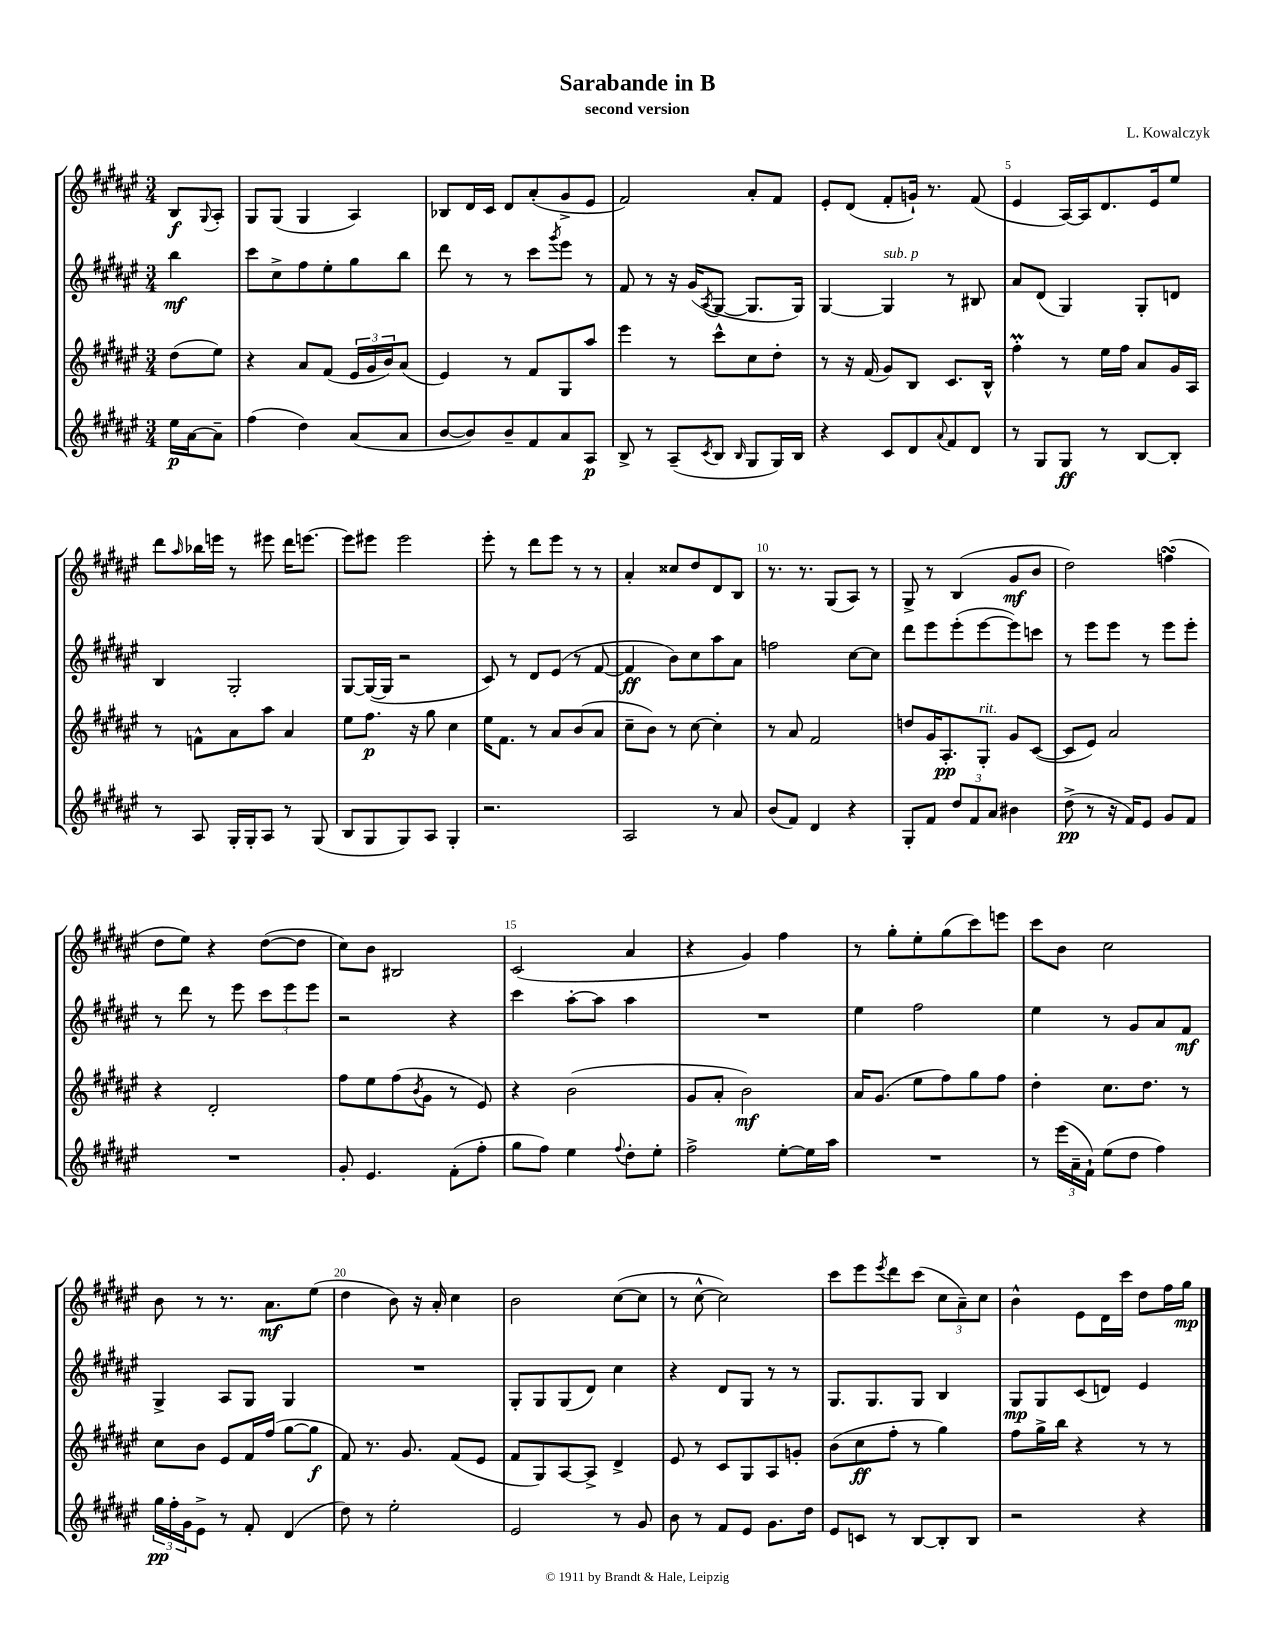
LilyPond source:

\header { title = "Sarabande in B" composer = "L. Kowalczyk" subtitle = "second version" }
<<
\new StaffGroup <<
\new Staff = "s0" {
    \clef treble \key fis \major \numericTimeSignature \time 3/4 \partial 4
    b8\f \appoggiatura { gis8 } ais8-. |
    gis8 gis8( gis4 ais4) |
    bes8 dis'16 cis'16 dis'8 ais'8-.( gis'8-> eis'8 |
    fis'2) ais'8-. fis'8 |
    eis'8-. dis'8( fis'8-. g'16-!) r8. fis'8( |
    eis'4 ais16~) ais16 dis'8. eis'16 eis''8 |
    dis'''8 \grace { ais''16 } bes''16 e'''16 r8 eis'''8 dis'''16 e'''8.~ |
    e'''8 eis'''8 eis'''2 |
    eis'''8-. r8 dis'''8 eis'''8 r8 r8 |
    ais'4-. cisis''8 dis''8 dis'8 b8 |
    r8. r8. gis8( ais8) r8 |
    gis8-> r8 b4( gis'8\mf b'8 |
    dis''2) f''4\turn( |
    dis''8 eis''8) r4 dis''8~( dis''8 |
    cis''8) b'8 bis2 |
    cis'2( ais'4 |
    r4 gis'4) fis''4 |
    r8 gis''8-. eis''8-. gis''8( cis'''8) e'''8 |
    cis'''8 b'8 cis''2 |
    b'8 r8 r8. ais'8.\mf eis''8( |
    dis''4 b'8) r16 ais'16-. cis''4 |
    b'2 cis''8~( cis''8 |
    r8 cis''8~-^ cis''2) |
    cis'''8 eis'''8 \acciaccatura { eis'''8 } dis'''8 cis'''8( \tuplet 3/2 { cis''8 ais'8--) cis''8 } |
    b'4-^ eis'8 dis'16 cis'''16 dis''8 fis''16 gis''16\mp \bar "|." |
}
\new Staff = "s1" {
    \clef treble \key fis \major \numericTimeSignature \time 3/4 \partial 4
    b''4\mf |
    cis'''8 cis''8-> fis''8 eis''8-. gis''8 b''8 |
    dis'''8 r8 r8 cis'''8 \acciaccatura { gis'''8 } eis'''8 r8 |
    fis'8 r8 r16 gis'16( \acciaccatura { ais8 } gis8~ gis8. gis16) |
    gis4~ gis4^\markup { \italic "sub. p" } r8 bis8 |
    ais'8 dis'8( gis4) gis8-. d'8 |
    b4 gis2-. |
    gis8~ gis16~( gis16 r2 |
    cis'8) r8 dis'8 eis'8( r8 fis'8~ |
    fis'4\ff b'8) cis''8 ais''8 ais'8 |
    f''2 cis''8~ cis''8 |
    dis'''8 eis'''8 eis'''8-.( eis'''8~ eis'''8) c'''8 |
    r8 eis'''8 eis'''8 r8 eis'''8 eis'''8-. |
    r8 dis'''8 r8 eis'''8 \tuplet 3/2 { cis'''8 eis'''8 eis'''8 } |
    r2 r4 |
    cis'''4 ais''8~-. ais''8 ais''4 |
    R2. |
    eis''4 fis''2 |
    eis''4 r8 gis'8 ais'8 fis'8\mf |
    gis4-> ais8 gis8 gis4 |
    R2. |
    gis8-. gis8 gis8( dis'8) cis''4 |
    r4 dis'8 gis8 r8 r8 |
    gis8. gis8. gis8 b4 |
    gis8\mp gis8 cis'8( d'8) eis'4 \bar "|." |
}
\new Staff = "s2" {
    \clef treble \key fis \major \numericTimeSignature \time 3/4 \partial 4
    dis''8( eis''8) |
    r4 ais'8 fis'8( \tuplet 3/2 { eis'16 gis'16 b'16) } ais'8( |
    eis'4) r8 fis'8 gis8 ais''8 |
    eis'''4 r8 cis'''8-^ cis''8 dis''8-. |
    r8 r16 fis'16( gis'8) b8 cis'8. b16-^ |
    fis''4-.\prall r8 eis''16 fis''16 ais'8 gis'16 ais16 |
    r8 f'8-^ ais'8 ais''8 ais'4 |
    eis''8 fis''8.\p r16 gis''8 cis''4 |
    eis''16 fis'8. r8 ais'8 b'8( ais'8 |
    cis''8-- b'8) r8 cis''8~ cis''4-. |
    r8 ais'8 fis'2 |
    d''8 gis'16 ais8.-.\pp gis8-.^\markup { \italic "rit." } gis'8 cis'8~( |
    cis'8 eis'8) ais'2 |
    r4 dis'2-. |
    fis''8 eis''8 fis''8( \acciaccatura { b'8 } gis'8 r8 eis'8) |
    r4 b'2( |
    gis'8 ais'8-. b'2\mf) |
    ais'16 gis'8.( eis''8 fis''8) gis''8 fis''8 |
    dis''4-. cis''8. dis''8. r8 |
    cis''8 b'8 eis'8 fis'16 fis''16( gis''8~ gis''8\f |
    fis'8) r8. gis'8. fis'8( eis'8 |
    fis'8 gis8) ais8~ ais8-> dis'4-> |
    eis'8 r8 cis'8 gis8 ais8 g'8-. |
    b'8( cis''8\ff fis''8-. r8 gis''4) |
    fis''8 gis''16-> b''16 r4 r8 r8 \bar "|." |
}
\new Staff = "s3" {
    \clef treble \key fis \major \numericTimeSignature \time 3/4 \partial 4
    eis''16\p ais'16~ ais'8-- |
    fis''4( dis''4) ais'8( ais'8 |
    b'8~ b'8) b'8-- fis'8 ais'8 ais8\p |
    b8-> r8 ais8--( \acciaccatura { cis'8 } b8 \grace { b16 } gis8 gis16) b16 |
    r4 cis'8 dis'8 \appoggiatura { ais'8 } fis'8 dis'8 |
    r8 gis8 gis8\ff r8 b8~ b8-. |
    r8 ais8 gis16-. gis16-. ais8 r8 gis8( |
    b8 gis8 gis8) ais8 gis4-. |
    r2. |
    ais2 r8 ais'8 |
    b'8( fis'8) dis'4 r4 |
    gis8-. fis'8 \tuplet 3/2 { dis''8 fis'8 ais'8 } bis'4 |
    dis''8->\pp( r8 r16 fis'16) eis'8 gis'8 fis'8 |
    R2. |
    gis'8-. eis'4. fis'8-.( fis''8-. |
    gis''8 fis''8) eis''4 \appoggiatura { fis''8 } dis''8-. eis''8-. |
    fis''2-> eis''8~-. eis''16 ais''16 |
    R2. |
    r8 \tuplet 3/2 { eis'''16( ais'16-- fis'16-!) } eis''8( dis''8 fis''4) |
    \tuplet 3/2 { gis''16\pp fis''16-. gis'16 } eis'8-> r8 fis'8-. dis'4( |
    dis''8) r8 eis''2-. |
    eis'2 r8 gis'8 |
    b'8 r8 fis'8 eis'8 gis'8. dis''16 |
    eis'8 c'8 r8 b8~ b8-. b8 |
    r2 r4 \bar "|." |
}
>>
>>
\layout { \context { \Score \override BarNumber.break-visibility = ##(#f #t #t) barNumberVisibility = #(every-nth-bar-number-visible 5) } }
